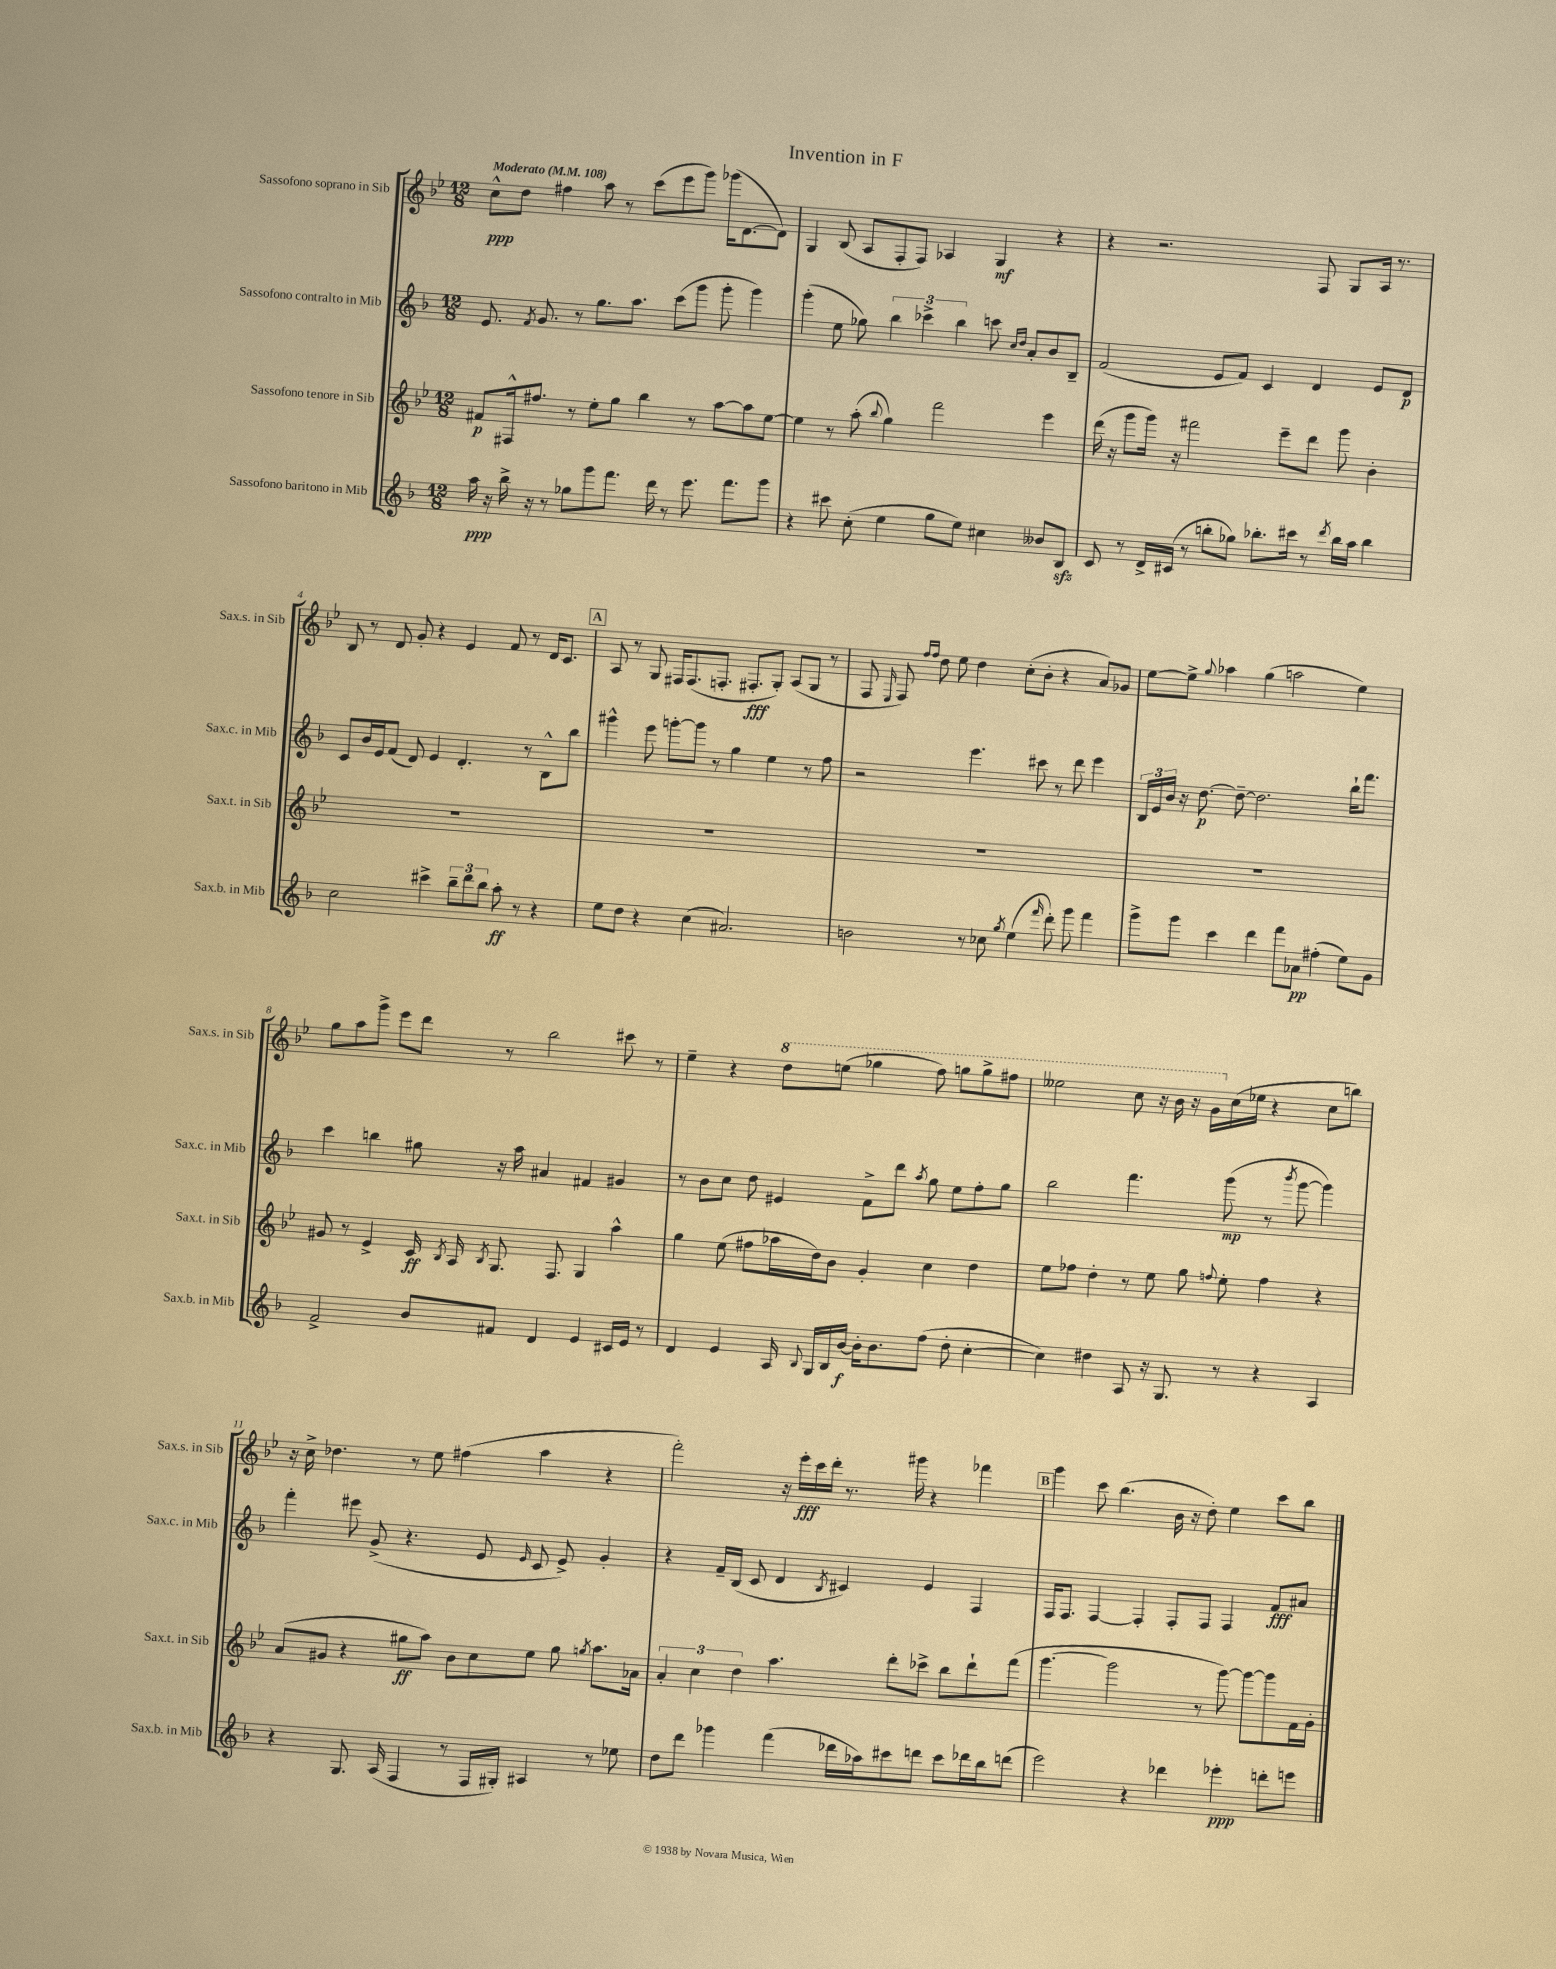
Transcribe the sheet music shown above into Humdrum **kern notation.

**kern	**kern	**kern	**kern
*staff4	*staff3	*staff2	*staff1
*clefG2	*clefG2	*clefG2	*clefG2
*k[b-]	*k[b-e-]	*k[b-]	*k[b-e-]
*M12/8	*M12/8	*M12/8	*M12/8
*MM108	*MM108	*MM108	*MM108
16aa\	8f#/L	8.e/	8cc^^\L
16r	.	.	.
16bb-^\	16F#^^/k	.	8dd\J
.	.	8qf/	.
16r	8.ff#/J	8.g/	.
8r	.	.	4ff#\
8gg-\L	8r	8r	.
8ggg\	8ee-'\L	8.gg\L	8aa\
8.fff\J	8gg\J	.	8r
.	.	8.aa\J	.
.	4bb-\	.	(8ccc\L
16ddd\	.	.	.
8r	.	(8ccc\L	8eee-\
8.eee\	8r	8ggg\J	8ggg\J)
.	[8aa\L	8ggg'\	(16ggg-\LK
8.fff\L	.	.	[8.d\
.	8aa\]	4ggg\)	.
8ggg\J	[8ee-\J	.	8d\]J)
=	=	=	=
4r	4ee-\]	(4ggg'\	4G/
8ccc#\	8r	8ee\	(8B-/
(8cc'\	(8aa'\	8gg-\)	8A/L
.	8qqbb-/	.	.
4ee\	4gg\)	6bb-\	8F'/
.	.	.	8F/J)
.	.	6ccc-^\	.
8gg\L	2fff\	.	4A-/
.	.	6bb-\	.
8ee\J)	.	.	.
4cc#\	.	8ccc\	4G/
.	.	16qqcc/LL	.
.	.	16qqdd/JJ	.
.	.	8a'/L	.
8b--/L	4eee-\	8b-/	4r
8B-/J	.	8B-~/J	.
=	=	=	=
8c/	(16ddd\	(2f/	4r
.	16r	.	.
8r	8ggg\L	.	.
16d^/LL	16ggg\Jk)	.	2.r
(16c#/JJ	16r	.	.
8r	2fff#\	.	.
8bb'\L	.	8e/L	.
8gg-\J)	.	8f/J)	.
8.bb-'\L	.	4c/	.
.	8eee-~\L	.	.
16ccc#\Jk	.	.	.
8r	8ddd\J	4d/	8F/
8qddd/	.	.	.
16bb-\LL	8ggg\	.	8G/L
16aa\JJ	.	.	.
4bb-\	4b-'\	8e/L	16A/Jk
.	.	.	8.r
.	.	8d/J	.
=	=	=	=
2cc\	1.r	8c/L	8B-/
.	.	16b-/L	8r
.	.	16e/J	.
.	.	(8f/J	8d/
.	.	8d/)	8g'/
4ccc#^\	.	4e/	4r
12bb-~\L	.	4.d'/	4e-/
12ddd\	.	.	.
12bb-\J	.	.	.
8aa'\	.	.	8f/
8r	.	8r	8r
4r	.	8B-^^\L	16d/LK
.	.	.	8.c/J
.	.	8bb-\J	.
=	=	=	=
8ee\L	1.r	4ggg#^^\	8A/
8dd\J	.	.	8r
4r	.	8eee\	8G/
.	.	[8ggg'\L	16F#/LK
.	.	.	(8.F#/
(4cc\	.	8ggg\]J	.
.	.	8r	8.F'/J
2.a#/)	.	4gg\	.
.	.	.	8.F#'/L
.	.	4ee\	8G'/J)
.	.	.	(8A/L
.	.	8r	8G/J
.	.	8ff\	8r
=	=	=	=
2b\	1.r	2r	8F/
.	.	.	16qqE-/
.	.	.	8F/)
.	.	.	16qqff/LL
.	.	.	16qqff/JJ
.	.	.	8dd\
.	.	.	8ee-\
8r	.	4.eee\	4dd\
8cc-\	.	.	.
8qgg/	.	.	.
(4ee\	.	.	(8cc'\L
.	.	8ccc#\	8b-'\J
16qqfff/	.	.	.
8ddd'\)	.	8r	4r
8ggg\	.	8ddd\	.
4fff\	.	4eee\	8a/L)
.	.	.	8g-/J
=	=	=	=
8ggg^\L	1.r	24B-/LL	[8ee-\L
.	.	24e/	.
.	.	24b-/JJ	.
8ggg\J	.	16r	8ee-^\]J
.	.	[8.dd\	.
.	.	.	8qqgg/
4ccc\	.	.	4aa-\
.	.	8dd~\_	.
4ddd\	.	2.dd\]	(4gg\
8fff\L	.	.	2aa\
8a-\J	.	.	.
(4ff#'\	.	.	.
8ee\L)	.	16bb-`\LK	4ee-\)
.	.	8.fff\J	.
8g\J	.	.	.
=	=	=	=
2f^/	8g#/	4ccc\	8gg\L
.	8r	.	8aa\
.	4e-^/	4bb\	8ggg^\J
.	.	.	8eee-\L
8b-/L	16c/	8gg#\	8ddd\J
.	8qB-/	.	.
.	16A/	.	.
.	8qB-/	.	.
8f#/J	8.G/	16r	8r
.	.	16aa\	.
4d/	.	4a#/	2bb-\
.	8.F/	.	.
4e/	4G/	4f#/	.
16c#/LL	4aa^^\	4g#/	8ccc#\
16e/JJ	.	.	.
8r	.	.	8r
=	=	=	=
4d/	4gg\	8r	4ee-~\
.	.	8b-\L	.
4e/	(8ee-\	8cc\J	4r
.	8ff#\L	8dd\	.
16A/	16aa-\L	4e#/	8ddd\L
8qqB-/	.	.	.
16G/LL	16dd\J)	.	.
16B-/	8b-\J	.	(8eee\J
[16b-/JJ	.	.	.
16b-'\]LK	4g'/	8f^\L	4ggg-\
8.b-\	.	.	.
.	.	8ddd\J	.
.	.	8qaa/	.
(8ff\J	4cc\	8gg\	8fff\)
8dd'\	.	8ee\L	8ggg\L
[4cc'\	4dd\	8ff'\	8ggg^\
.	.	8gg\J	8fff#\J
=	=	=	=
4cc\])	8ee-\L	2bb-\	2eee--\
.	8ff-\J	.	.
4dd#\	4dd'\	.	.
8A/	8r	4.fff\	8ccc\
16r	8ee-\	.	16r
8.G/	.	.	16bb-\
.	8gg\	.	16r
.	.	.	16gg\LL
.	8qqff/	.	.
8r	8ee-'\	(8ggg\	(16cc\
.	.	.	16ee-\JJ
4r	4ff\	8r	4r
.	.	8qbbb-/	.
.	.	[8ggg\	.
4A/	4r	4ggg\])	8cc\L
.	.	.	8bb\J)
=	=	=	=
4r	(8a/L	4fff'\	16r
.	.	.	16cc^\
.	8g#/J	.	4.dd-\
8.G/	4r	8eee#\	.
.	.	(8g^/	.
(16A/	.	.	.
4F/	8gg#\L	4.r	8r
.	8aa\J)	.	8ee-\
8r	8b-\L	.	(4ff#\
16F/LL	8cc\	8e/	.
16G#'/JJ)	.	.	.
.	.	16qqe/	.
4A#/	8ee-\J	8c/	4aa\
.	8gg#\	8e^/)	.
.	8qgg/	.	.
8r	8.aa\L	4g'/	4r
8ee-\	.	.	.
.	16a-\Jk	.	.
=	=	=	=
8dd\L	6a'/	4r	2fff'\)
8ddd\J	.	.	.
.	6cc\	.	.
4ggg-\	.	16f~/LL	.
.	.	(16B-/JJ	.
.	6dd\	.	.
.	.	8c/	.
(4fff\	4.aa\	4d/	16r
.	.	.	16eee-'\LL
.	.	.	16ccc\
.	.	.	16ddd'\JJ
.	.	8qB-/	.
16ddd-\LL	.	4c#/)	8.r
16aa-\J)	.	.	.
8ccc#\	8ddd'\L	.	.
.	.	.	16ggg#\
8ddd\J	8ccc-^\J	4e/	4r
8ccc#\L	8bb-\L	.	.
16ddd-\L	8ddd`\	4F/	4fff-\
16bb-\J	.	.	.
(8ddd\J	(8fff\J	.	.
=	=	=	=
2eee\)	[4.ggg\	16F/LK	4ggg\
.	.	8.F/J	.
.	.	[4F/	8ccc\
.	2ggg\]	.	(4.bb-\
4r	.	4F'/]	.
4ddd-\	.	8F'/L	16b-\
.	.	.	16r
.	8r	8F/J	8dd'\)
4eee-'\	[8ggg\)	4F/	4ee-\
.	8ggg\_L	.	.
8ddd'\L	8ggg\]	8f/L	8ccc\L
8eee\J	16f\L	8a#/J	8bb-\J
.	16g'\JJ	.	.
==	==	==	==
*-	*-	*-	*-
